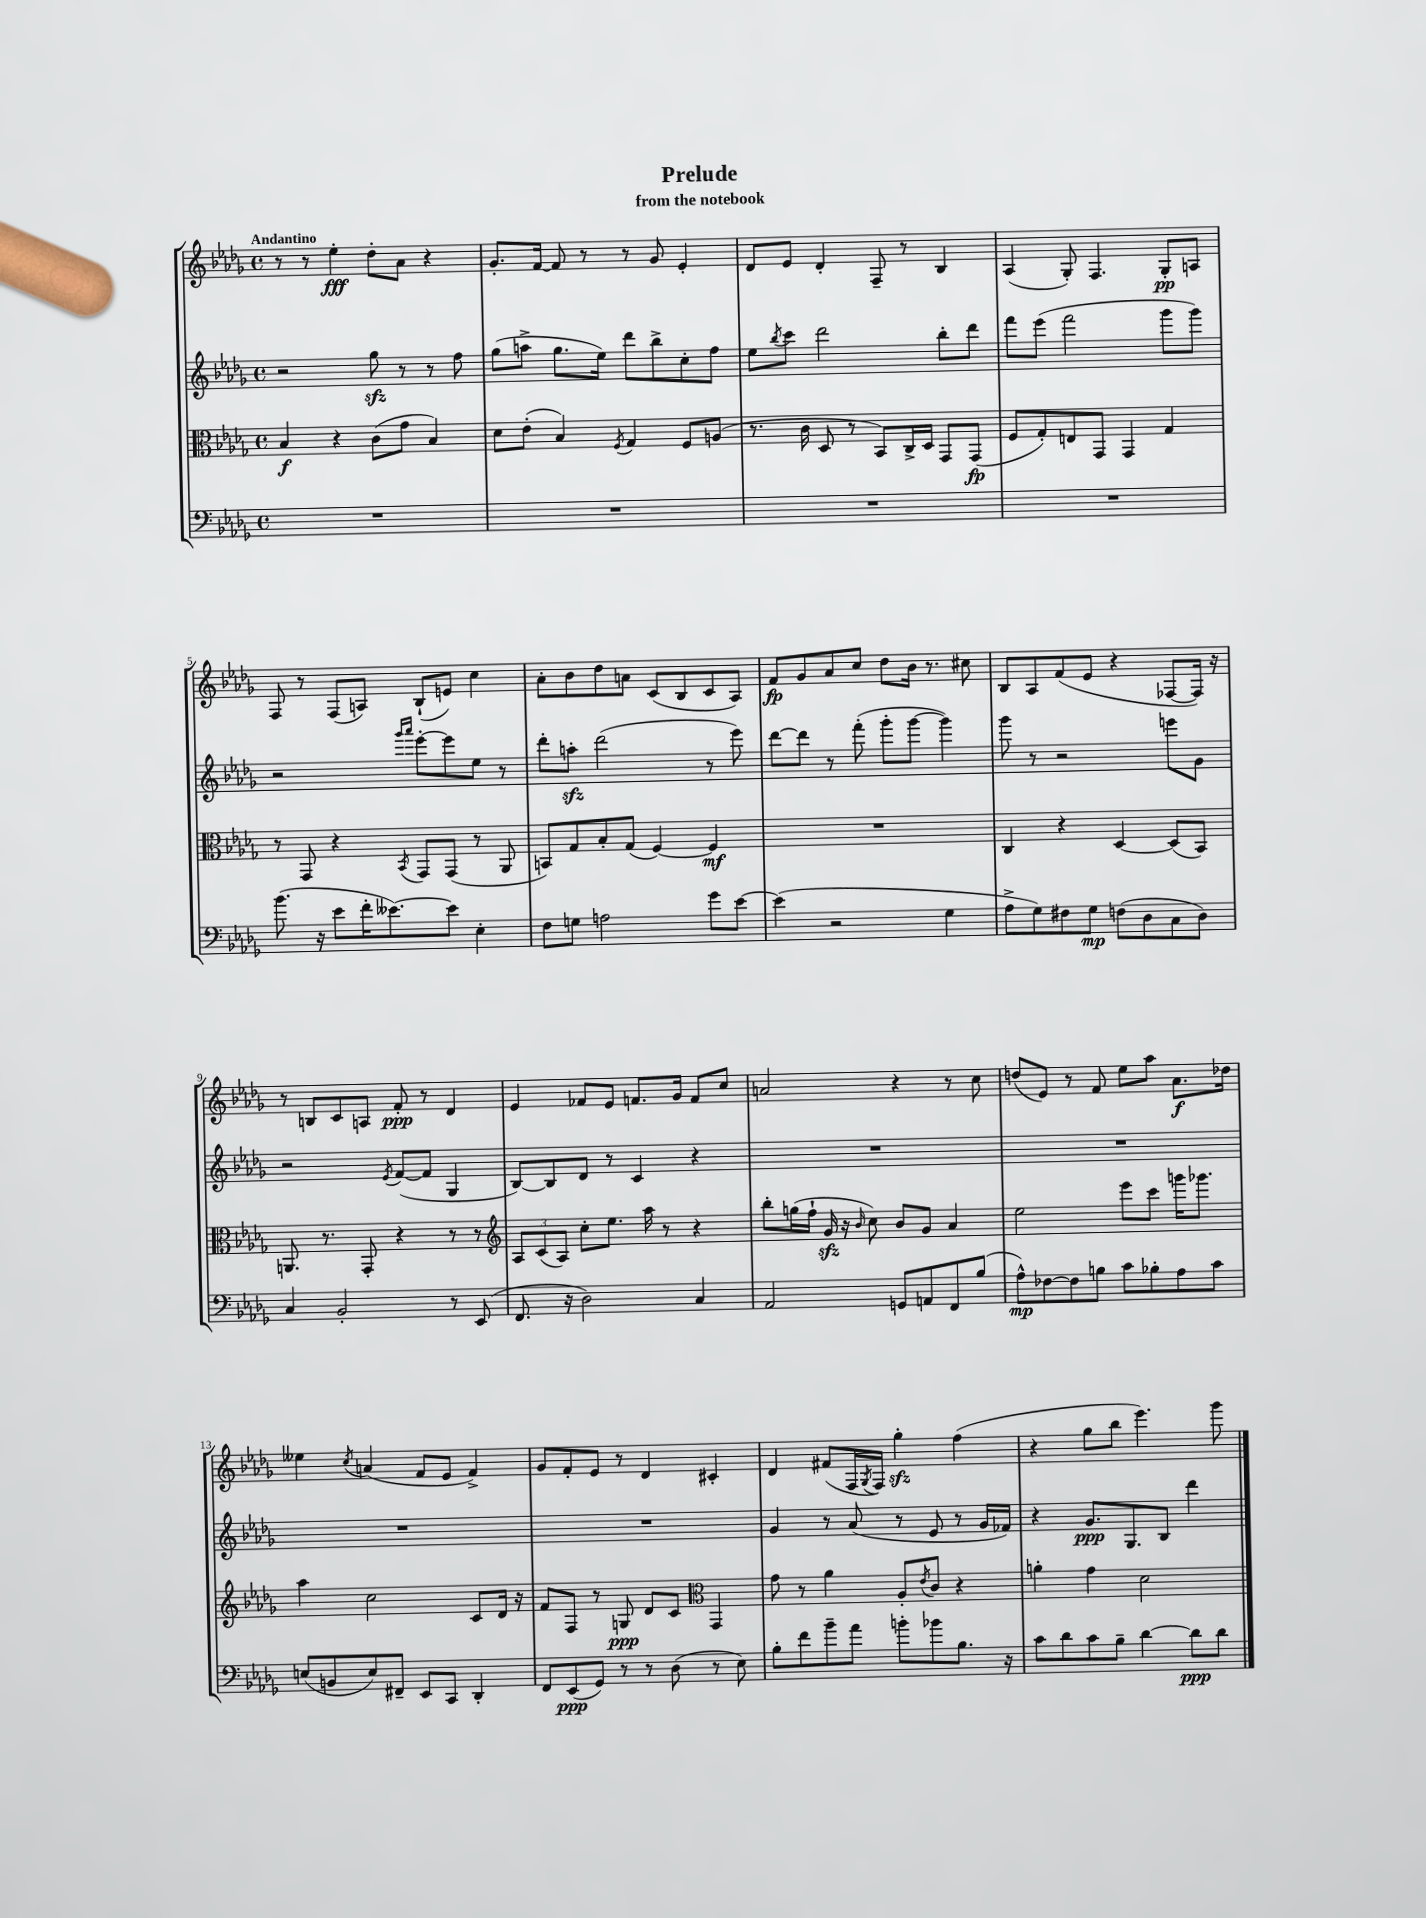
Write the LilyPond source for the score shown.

\header { title = "Prelude" subtitle = "from the notebook" }
<<
\new StaffGroup <<
\new Staff = "s0" {
    \clef treble \key des \major \defaultTimeSignature \time 4/4 \tempo "Andantino"
    r8 r8 ees''4-.\fff des''8-. aes'8 r4 |
    ges'8.-. f'16~ f'8 r8 r8 ges'8 ees'4-. |
    des'8 ees'8 des'4-. f8-- r8 bes4 |
    aes4( ges8-.) f4. ges8-.\pp a8 |
    f8 r8 f8( a8) bes8-!( e'8) c''4 |
    aes'8-. bes'8 des''8 a'8 c'8( bes8 c'8 aes8) |
    f'8\fp ges'8 aes'8 c''8 des''8 bes'16 r8. cis''8 |
    bes8 aes8 f'8( ees'8 r4 fes8~ fes16) r16 |
    r8 b8 c'8 a8 f'8-.\ppp r8 des'4 |
    ees'4 fes'8 ees'8 f'8. ges'16 f'8 c''8 |
    a'2 r4 r8 c''8 |
    d''8( ees'8) r8 f'8 ees''8 aes''8 aes'8.\f des''16 |
    eeses''4 \acciaccatura { c''8 } a'4( f'8 ees'8 f'4->) |
    ges'8 f'8-. ees'8 r8 des'4 cis'4-. |
    des'4 fis'8( f16 \acciaccatura { ges8 } f16) ges''4-.\sfz f''4( |
    r4 ges''8 bes''8 ees'''4.) ges'''8 \bar "|." |
}
\new Staff = "s1" {
    \clef treble \key des \major \defaultTimeSignature \time 4/4
    r2 ges''8\sfz r8 r8 f''8 |
    ges''8( a''8-> ges''8. ees''16) des'''8 bes''8-> c''8-. f''8 |
    ees''8 \acciaccatura { bes''8 } c'''8 des'''2 bes''8-. des'''8 |
    f'''8 ees'''8( f'''2 ges'''8 ges'''8) |
    r2 \grace { ges'''16 aes'''16 } ees'''8~-. ees'''8 ees''8 r8 |
    des'''8-. a''8-.\sfz des'''2( r8 ees'''8) |
    des'''8~ des'''8 r8 f'''8-.( ges'''8-. ges'''8~ ges'''4) |
    ges'''8 r8 r2 e'''8 ges'8 |
    r2 \acciaccatura { ees'8 } f'8~( f'8 ges4 |
    bes8~) bes8 des'8 r8 c'4 r4 |
    R1 |
    R1 |
    R1 |
    R1 |
    ges'4 r8 aes'8( r8 ees'8 r8 ges'16 fes'16) |
    r4 ges'8.\ppp ges8. bes8 des'''4 \bar "|." |
}
\new Staff = "s2" {
    \clef alto \key des \major \defaultTimeSignature \time 4/4
    bes4\f r4 c'8( ges'8 bes4) |
    des'8 ees'8-.( bes4) \acciaccatura { f8 } ges4 f8 a8( |
    r8. c'16 des8 r8 bes,8) c16-> des16 ges,8 ges,8\fp( |
    f8 ges8-.) e8 ges,8 ges,4 ges4 |
    r8 ges,8 r4 \acciaccatura { bes,8 } ges,8 ges,8( r8 aes,8 |
    b,8) ges8 bes8-. ges8( f4~) f4\mf |
    R1 |
    c4 r4 des4~ des8( bes,8) |
    a,8. r8. ges,8-. r4 r8 r8 |
    \clef treble \tuplet 3/2 { aes8 c'8( aes8) } c''8-. ees''8. aes''16 r8 r4 |
    bes''8-. g''16( f''16-! ges'16\sfz r16 \grace { bes'16 } c''8) bes'8 ges'8 aes'4 |
    ees''2 ees'''8 c'''8 g'''16 ges'''8. |
    aes''4 c''2 c'8 des'16 r16 |
    f'8 f8 r8 g8\ppp des'8 c'8 \clef alto ges,4 |
    ges'8 r8 aes'4 aes8-. \acciaccatura { ees'8 } c'8 r4 |
    a'4-. ges'4 des'2 \bar "|." |
}
\new Staff = "s3" {
    \clef bass \key des \major \defaultTimeSignature \time 4/4
    R1 |
    R1 |
    R1 |
    R1 |
    bes'8.( r16 ees'8 f'16-. eeses'8.~) eeses'8 ees4-. |
    f8 g8 a2 ges'8 ees'8~ |
    ees'4( r2 ges4 |
    aes8-> ges8) fis8 ges8\mp f8( des8 c8 des8) |
    c4 bes,2-. r8 ees,8( |
    f,8. r16 des2) c4 |
    aes,2 g,8 a,8 f,8 bes8( |
    aes8-^\mp) fes8~ fes8 b8 c'8 bes8-. aes8 c'8 |
    e8( b,8 e8) fis,8-- ees,8 c,8 des,4-. |
    f,8 ees,8\ppp( ges,8) r8 r8 des8( r8 ees8) |
    bes8-. f'8 bes'8-- aes'8 b'8-. bes'8 bes8. r16 |
    c'8 des'8 c'8 bes8-- des'4~ des'8\ppp des'8 \bar "|." |
}
>>
>>
